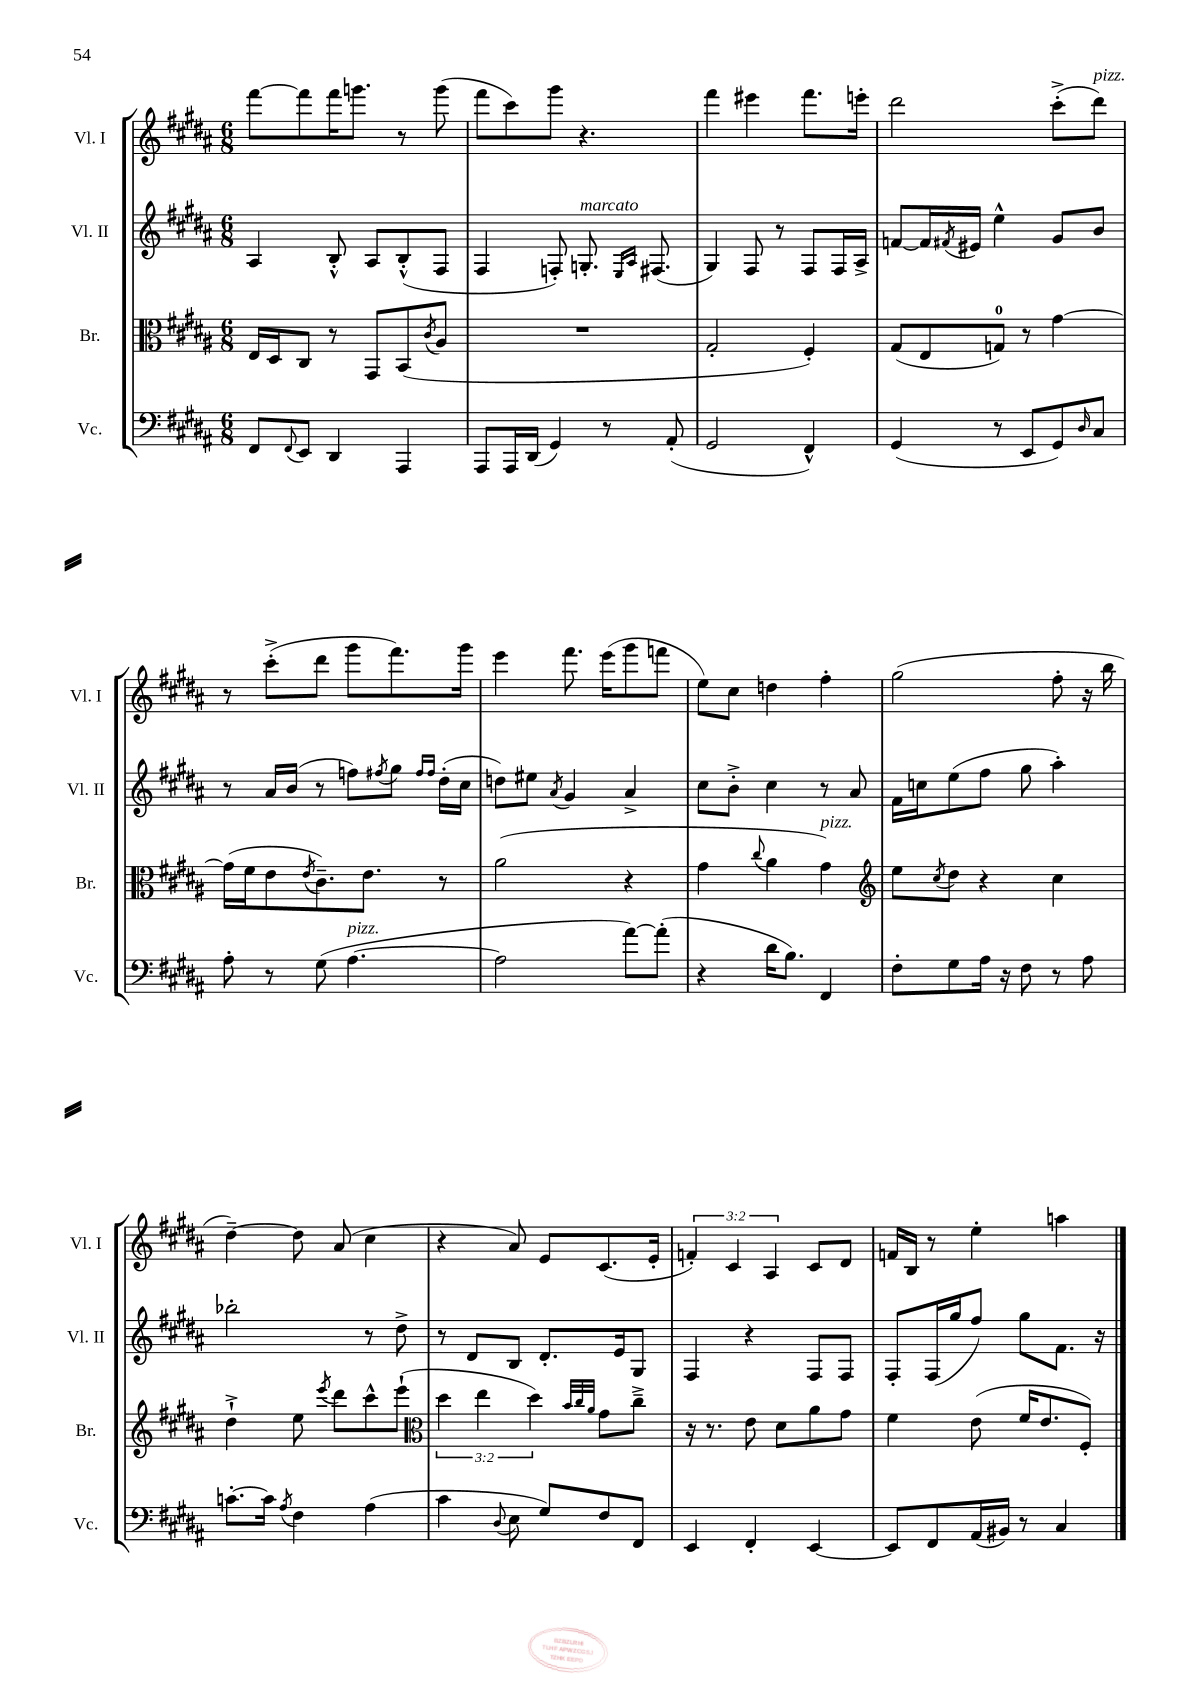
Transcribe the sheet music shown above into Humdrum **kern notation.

**kern	**kern	**kern	**kern
*staff4	*staff3	*staff2	*staff1
*clefF4	*clefC3	*clefG2	*clefG2
*k[f#c#g#d#a#]	*k[f#c#g#d#a#]	*k[f#c#g#d#a#]	*k[f#c#g#d#a#]
*M6/8	*M6/8	*M6/8	*M6/8
8FF#	16E	4A#	[8fff#
.	16D#	.	.
8qqFF#	.	.	.
8EE	8C#	.	8fff#]
4DD#	8r	8B'^^	16fff#
.	.	.	8.ggg
.	8GG#	8A#	.
4AAA#	(8BB	(8B'^^	8r
.	8qc#	.	.
.	8A#	8F#	(8ggg
=	=	=	=
8AAA#	2.r	4F#	8fff#
16AAA#	.	.	8ccc#)
(16DD#	.	.	.
4GG#)	.	8F')	8ggg#
.	.	8.G'	4.r
8r	.	.	.
.	.	16qqE	.
.	.	16qqA#	.
.	.	(8.F#	.
(8AA#'	.	.	.
=	=	=	=
2GG#	2G#'	4G#)	4fff#
.	.	8F#	4eee#
.	.	8r	.
4FF#^^)	4F#')	8F#	8.fff#
.	.	16F#	.
.	.	16A#^	16eee'
=	=	=	=
(4GG#	(8G#	[8f	2ddd#
.	8E	16f]	.
.	.	8qf#	.
.	.	16e#	.
8r	8G)	4ee^^	.
8EE	8r	.	.
8GG#)	[4g#	8g#	(8ccc#'^
16qqD#	.	.	.
8C#	.	8b	8ddd#)
=	=	=	=
8A#'	(16g#]	8r	8r
.	16f#	.	.
8r	8e	16a#	(8ccc#'^
.	.	(16b	.
.	8qe	.	.
(8G#	8.c#~)	8r	8ddd#
[4.A#	.	8ff)	8ggg#
.	8.e	.	.
.	.	8qff#	.
.	.	8gg#	8.fff#)
.	.	16qqff#	.
.	.	16qqff#	.
.	8r	(16dd#'	.
.	.	16cc#	16ggg#
=	=	=	=
2A#]	(2a#	8dd)	4eee
.	.	8ee#	.
.	.	8qa#	.
.	.	4g#	8.fff#
.	.	.	(16eee
[8a#)	4r	4a#^	8ggg#
(8a#']	.	.	8fff
=	=	=	=
4r	4g#	8cc#	8ee)
.	.	8b'^	8cc#
.	8qqcc#	.	.
16d#	4a#	4cc#	4dd
8.B)	.	.	.
4FF#	4g#)	8r	4ff#'
.	.	8a#	.
=	=	=	=
*	*clefG2	*	*
8F#'	8ee	16f#	(2gg#
.	.	16cc	.
.	8qcc#	.	.
8G#	8dd#	(8ee	.
16A#	4r	8ff#	.
16r	.	.	.
8F#	.	8gg#	.
8r	4cc#	4aa#')	8ff#'
8A#	.	.	16r
.	.	.	16bb
=	=	=	=
[8.c'	4dd#`^	2bb-'	[4dd#~)
16c]	.	.	.
8qA#	.	.	.
4F#	8ee	.	8dd#]
.	8qeee	.	.
.	8ddd#	.	(8a#
(4A#	8ccc#^^	8r	4cc#
.	(8eee`	8dd#^	.
=	=	=	=
*	*clefC3	*	*
4c#	6dd#	8r	4r
.	.	8d#	.
.	6ee	.	.
8qqD#	.	.	.
8E	.	8B	8a#)
.	6dd#)	.	.
8G#)	.	8.d#'	8e
.	32qqb	.	.
.	32qqcc#	.	.
.	32qqa#	.	.
8F#	8g#	.	(8.c#
.	.	16e	.
8FF#	8cc#~^	8G#	.
.	.	.	16e'
=	=	=	=
4EE	16r	4F#	6f')
.	8.r	.	.
.	.	.	6c#
4FF#'	8e	4r	.
.	.	.	6A#
.	8d#	.	.
[4EE	8a#	8F#	8c#
.	8g#	8F#	8d#
=	=	=	=
8EE]	4f#	8F#'	16f
.	.	.	16B
8FF#	.	(16F#	8r
.	.	16gg#	.
(16AA#	(8e	8ff#)	4ee'
16BB#)	.	.	.
8r	16f#	8gg#	.
.	8.e	.	.
4C#	.	8.f#	4aa
.	8F#')	.	.
.	.	16r	.
==	==	==	==
*-	*-	*-	*-
